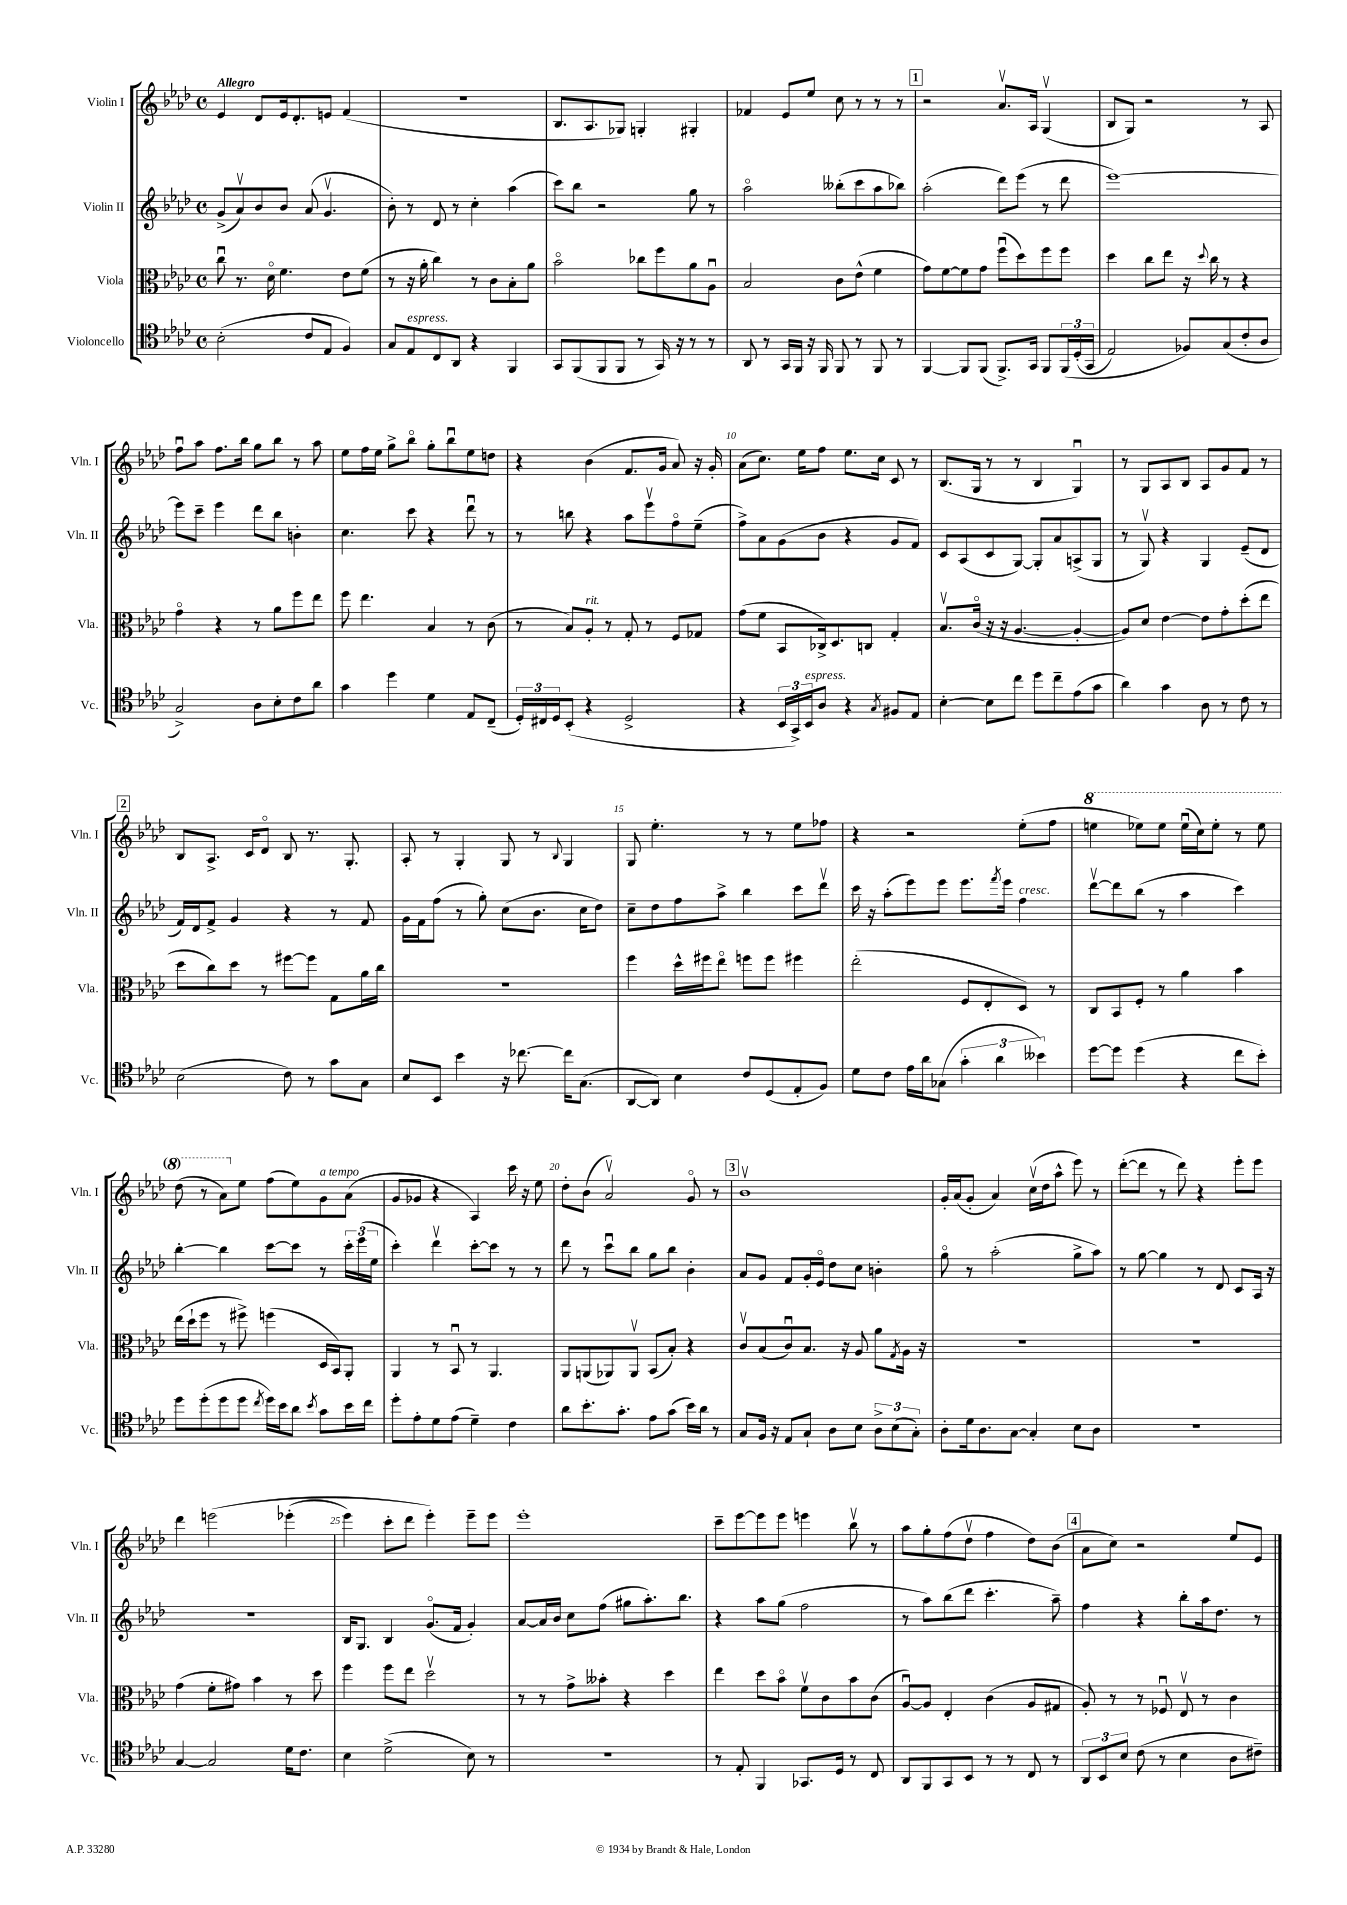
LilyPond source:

<<
\new StaffGroup <<
\new Staff = "s0" \with { instrumentName = "Violin I" shortInstrumentName = "Vln. I" } {
    \clef treble \key aes \major \defaultTimeSignature \time 4/4 \tempo "Allegro"
    ees'4 des'8 ees'16 des'8.-. e'8 f'4( |
    R1 |
    bes8. aes8. ges8) g4-. gis4-. |
    fes'4 ees'8 ees''8 c''8 r8 r8 r8 |
    \mark \markup { \box "1" } r2 aes'8.\upbow aes16 g4\upbow( |
    bes8 g8) r2 r8 aes8 |
    f''8\downbow aes''8 f''8. bes''16 g''8 bes''8 r8 aes''8 |
    ees''8 f''16 ees''16 g''8-> bes''8\flageolet g''8-. bes''8\downbow ees''8 d''8 |
    r4 bes'4( f'8. g'16 aes'8) r16 g'16-. |
    aes'8( c''8.) ees''16 f''8 ees''8. c''16 c'8 r8 |
    bes8.( g16 r8 r8 bes4 g4\downbow) |
    r8 g8 aes8 bes8 aes8 g'8 f'8 r8 |
    \mark \markup { \box "2" } bes8 aes8.-> c'16 des'8\flageolet bes8 r8. g8.-. |
    aes8-. r8 g4-. g8 r8 \appoggiatura { bes8 } g4 |
    g8 ees''4.-. r8 r8 ees''8 fes''8 |
    r4 r2 ees''8-.( f''8 |
    \ottava #1 e'''4 ees'''8) ees'''8 ees'''16\downbow( c'''16) ees'''8-. r8 ees'''8 |
    des'''8( r8 aes''8) \ottava #0 ees''8 f''8( ees''8) g'8^\markup { \italic "a tempo" } aes'8( |
    g'8 ges'8 r4 aes4) c'''16 r16 ees''8 |
    des''8-. bes'8( aes'2\upbow) g'8\flageolet r8 |
    \mark \markup { \box "3" } bes'1\upbow |
    g'16-. aes'16( g'8-. aes'4) c''16\upbow( des''16 aes''8-^ ees'''8) r8 |
    des'''8~-.( des'''8 r8 des'''8) r4 ees'''8-. ees'''8 |
    des'''4 e'''2\( ees'''4-.( |
    ees'''4) c'''8-. des'''8 ees'''4-.\) ees'''8-- ees'''8 |
    ees'''1-. |
    c'''8-- ees'''8~ ees'''8 ees'''8 e'''4 bes''8\upbow r8 |
    aes''8 g''8-. f''8( des''8\upbow f''4 des''8) bes'8( |
    \mark \markup { \box "4" } aes'8 c''8) r2 ees''8 ees'8 \bar "|." |
}
\new Staff = "s1" \with { instrumentName = "Violin II" shortInstrumentName = "Vln. II" } {
    \clef treble \key aes \major \defaultTimeSignature \time 4/4
    g'8->( aes'8\upbow) bes'8 bes'8 aes'8( g'4.\upbow |
    bes'8-.) r8 des'8 r8 c''4-. aes''4( |
    c'''8) bes''8 r2 g''8 r8 |
    aes''2\flageolet beses''8-.( c'''8 aes''8 bes''8) |
    \mark \markup { \box "1" } aes''2-.( des'''8) ees'''8( r8 des'''8 |
    ees'''1~) |
    ees'''8 c'''8-- ees'''4 des'''8 bes''8 b'4-. |
    c''4. c'''8 r4 des'''8\downbow r8 |
    r8 b''8 r4 aes''8 ees'''8\upbow f''8\flageolet ees''8--( |
    f''8->) aes'8 g'8( bes'8 r4 g'8 f'8) |
    c'8 aes8( c'8 g8~) g8-. aes'8 a8->( g8 |
    r8 g8\upbow) r4 g4 ees'8--( des'8 |
    \mark \markup { \box "2" } f'16) des'16 f'8-> g'4 r4 r8 f'8 |
    g'16 f'16 f''8( r8 g''8-.) c''8( bes'8. c''16 des''8) |
    c''8-- des''8 f''8 aes''8-> bes''4 c'''8 des'''8\upbow |
    c'''16 r16 aes''8-.( ees'''8) ees'''8 ees'''8. \acciaccatura { f'''8 } ees'''16 f''4^\markup { \italic "cresc." } |
    des'''8~\upbow des'''8 bes''8( r8 aes''4 c'''4) |
    bes''4~-. bes''4 c'''8~ c'''8 r8 \tuplet 3/2 { c'''16-. ees'''16( ees''16 } |
    c'''4-.) des'''4\upbow c'''8~-. c'''8 r8 r8 |
    des'''8 r8 c'''8\downbow bes''8 g''8 bes''8 bes'4-. |
    \mark \markup { \box "3" } aes'8 g'8 f'8 g'16-. ees'16\flageolet des''8 c''8 b'4-. |
    g''8\flageolet r8 aes''2-.( g''8-> aes''8) |
    r8 g''8~ g''4 r8 des'8 c'8 aes16 r16 |
    R1 |
    bes16 g8. bes4 g'8.\flageolet( f'16 g'4-.) |
    aes'8~ aes'16 bes'16 c''8 f''8( gis''8 aes''8.-.) bes''8. |
    r4 aes''8 g''8( f''2 |
    r8 aes''8) bes''8( des'''8 c'''4.-. aes''8--) |
    \mark \markup { \box "4" } f''4 r4 bes''8-. aes''16 des''8. r8 \bar "|." |
}
\new Staff = "s2" \with { instrumentName = "Viola" shortInstrumentName = "Vla." } {
    \clef alto \key aes \major \defaultTimeSignature \time 4/4
    c''8\downbow r8. des'16\flageolet f'4. ees'8 f'8( |
    r8 r16 aes'16-. c''4) r8 c'8 bes8-. aes'8 |
    bes'2\flageolet ces''8 f''8 aes'8 aes8\downbow |
    bes2 c'8 ees'8-^( f'4 |
    \mark \markup { \box "1" } g'8) f'8~ f'8 g'8 f''8\downbow( des''8) f''8 f''8 |
    des''4 c''8 ees''8 r16 \appoggiatura { des''8 } c''16 r8 r4 |
    g'4\flageolet r4 r8 aes'8 f''8 ees''8 |
    f''8 ees''4. bes4 r8 c'8( |
    r8 bes8) aes8-.^\markup { \italic "rit." } r8 g8-. r8 f8 ges8 |
    g'8( f'8 bes,8 ces16->) des8. c8 g4-. |
    bes8.\upbow c'16\flageolet( r16 r16 aes4.~ aes4~-. |
    aes8) des'8 ees'4~ ees'8 g'8-. des''8-.( ees''8 |
    \mark \markup { \box "2" } des''8 c''8) des''8 r8 fis''8~ fis''8 g8 aes'16 c''16 |
    r1 |
    f''4 des''16-^ fis''16 ees''8\flageolet f''8 f''8 fis''4 |
    ees''2-.( f8 ees8-. des8) r8 |
    c8 bes,8 f8-. r8 aes'4 bes'4 |
    ees''16( des''16-! f''8 r8 fis''8->) f''4( des16 bes,16) aes,8-. |
    aes,4 r8 bes,8\downbow r8 aes,4. |
    aes,8 a,8( aes,8) aes,8\upbow bes,8( bes8-.) r4 |
    \mark \markup { \box "3" } c'8\upbow bes8( c'8\downbow) bes8. r16 aes8 aes'8 \acciaccatura { g8 } aes16 r16 |
    R1 |
    R1 |
    g'4( f'8-. gis'8) bes'4 r8 des''8 |
    f''4 f''8 ees''8 des''2\upbow |
    r8 r8 g'8-> beses'8-. r4 des''4 |
    ees''4 des''8 bes'8\flageolet f'8\upbow c'8 bes'8 c'8( |
    aes8~\downbow) aes8 ees4-. c'4( aes8 gis8 |
    \mark \markup { \box "4" } aes8-.) r8 r8 fes8\downbow ees8\upbow r8 c'4 \bar "|." |
}
\new Staff = "s3" \with { instrumentName = "Violoncello" shortInstrumentName = "Vc." } {
    \clef tenor \key aes \major \defaultTimeSignature \time 4/4
    bes2-.( c'8 ees8 f4) |
    g8 ees8^\markup { \italic "espress." } c8 aes,8 r4 f,4 |
    g,8 f,8( f,8 f,8 r8 g,16) r16 r8 r8 |
    aes,8 r8 g,16 f,16 r16 f,16 f,8 r8 f,8 r8 |
    \mark \markup { \box "1" } f,4~ f,8 f,8( f,8.->) g,16 f,8 \tuplet 3/2 { f,16\( des16-.( g,16 } |
    ees2) fes8\) g8( c'8-. aes8 |
    g2->) aes8 bes8-. c'8 aes'8 |
    g'4 des''4 des'4 ees8 c8--( |
    \tuplet 3/2 { des16-.) cis16 des16 } bes,8-.( r4 des2-> |
    r4 \tuplet 3/2 { bes,16 g,16->) bes,16^\markup { \italic "espress." } } aes8 r4 \acciaccatura { g8 } fis8 ees8 |
    bes4~-. bes8 c''8 des''8 c''8-- ees'8( g'8 |
    aes'4) g'4 aes8 r8 c'8 r8 |
    \mark \markup { \box "2" } bes2( c'8) r8 g'8 g8 |
    bes8 bes,8 bes'4 r16 ces''8.~ ces''16 g8.( |
    aes,8~ aes,8) bes4 c'8 des8( ees8-. f8) |
    des'8 c'8 ees'16 aes'16 ges8( \tuplet 3/2 { g'4-. aes'4 beses'4) } |
    des''8~ des''8 des''4( r4 c''8 bes'8-.) |
    des''8 des''8-.( des''8 des''8 \acciaccatura { c''8 } des''16) bes'16 aes'8 \acciaccatura { bes'8 } g'8 bes'16 c''16 |
    des''8-. ees'8-. des'8 ees'8( des'4--) c'4 |
    aes'8 bes'8.-. g'8.-. ees'8 g'8( bes'16) aes'16 r8 |
    \mark \markup { \box "3" } g8 f16 r16 ees8 g8-! aes8 bes8 \tuplet 3/2 { aes8-> bes8( g8-.) } |
    aes8-. des'16 aes8. g8~ g4-. bes8 aes8 |
    r1 |
    g4~ g2 des'16 c'8. |
    bes4 des'2->( bes8) r8 |
    R1 |
    r8 ees8-. f,4 ges,8. des16 r8 c8 |
    aes,8 f,8 g,8 bes,8 r8 r8 c8 r8 |
    \mark \markup { \box "4" } \tuplet 3/2 { aes,8 bes,8 bes8 } c'8( r8 bes4 aes8 cis'8--) \bar "|." |
}
>>
>>
\layout { \context { \Score \override BarNumber.break-visibility = ##(#f #t #t) barNumberVisibility = #(every-nth-bar-number-visible 5) } }
